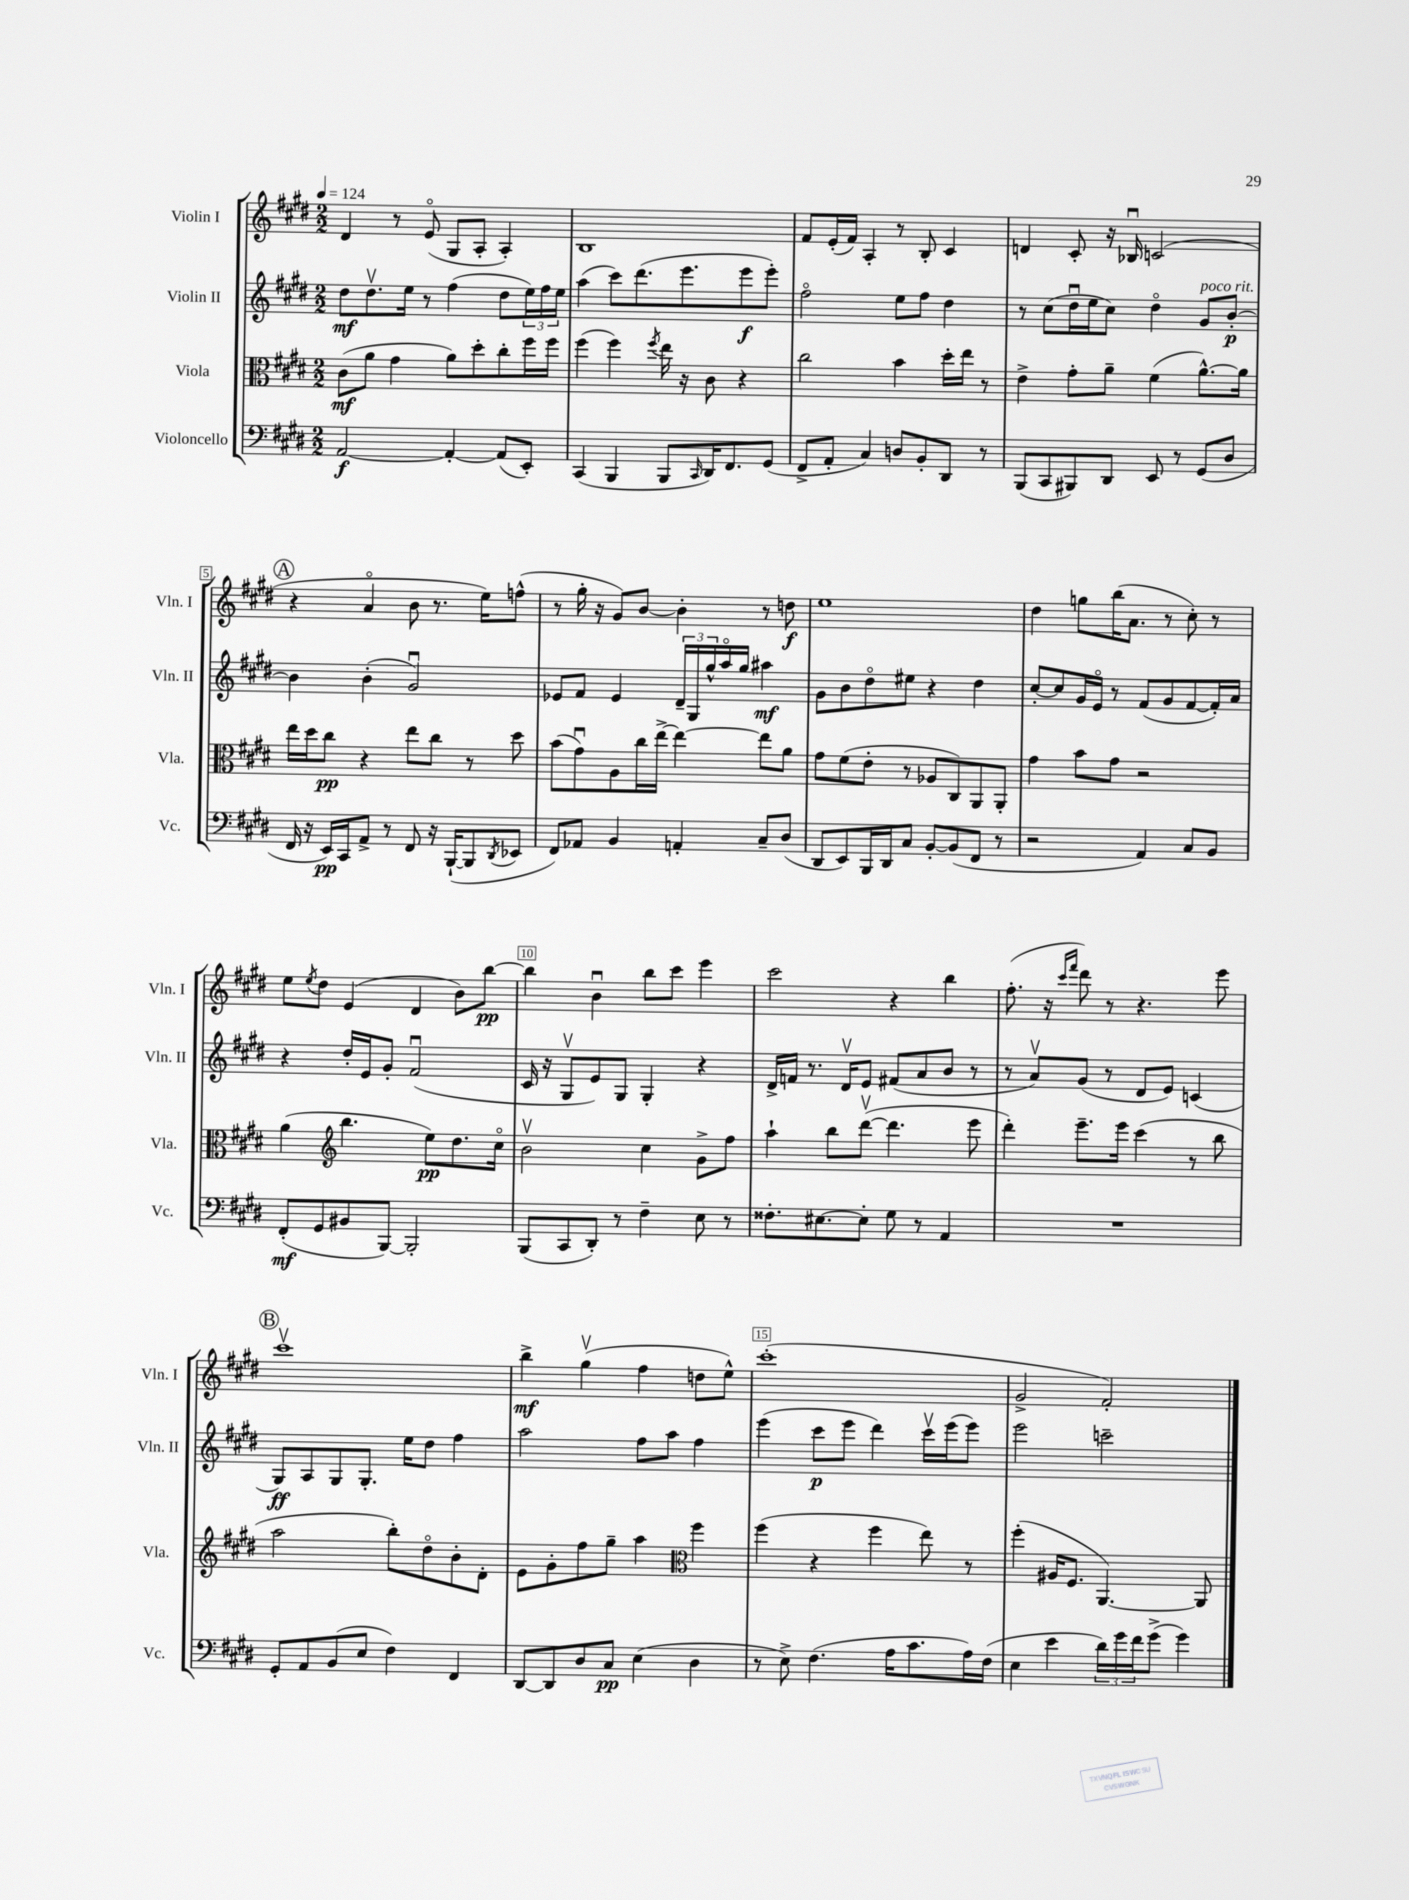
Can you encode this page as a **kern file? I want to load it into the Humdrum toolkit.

**kern	**dynam	**kern	**dynam	**kern	**dynam	**kern	**dynam
*part4	*part4	*part3	*part3	*part2	*part2	*part1	*part1
*staff4	*staff4	*staff3	*staff3	*staff2	*staff2	*staff1	*staff1
*I"Violoncello	*	*I"Viola	*	*I"Violin II	*	*I"Violin I	*
*I'Vc.	*	*I'Vla.	*	*I'Vln. II	*	*I'Vln. I	*
*clefF4	*	*clefC3	*	*clefG2	*	*clefG2	*
*k[f#c#g#d#]	*	*k[f#c#g#d#]	*	*k[f#c#g#d#]	*	*k[f#c#g#d#]	*
*M2/2	*	*M2/2	*	*M2/2	*	*M2/2	*
*MM124	*	*MM124	*	*MM124	*	*MM124	*
=1	=1	=1	=1	=1	=1	=1	=1
[2AA/	f	(8c#\L	mf	8dd#\L	mf	4d#/	.
.	.	8a\J	.	8.dd#v\	.	.	.
.	.	4g#\	.	.	.	8r	.
.	.	.	.	16ee\Jk	.	.	.
.	.	.	.	8r	.	(8e/	.
4AA'/_	.	8a\L)	.	(4ff#\	.	8G#/L	.
.	.	8dd#'\	.	.	.	8A'/J	.
(8AA/L]	.	8cc#'\	.	8dd#\L	.	4A'/)	.
8EE'/J)	.	16ff#\L	.	24ee\L)	.	.	.
.	.	.	.	24ff#\	.	.	.
.	.	16ff#\JJ	.	.	.	.	.
.	.	.	.	24ee\JJ	.	.	.
=2	=2	=2	=2	=2	=2	=2	=2
(4CC#/	.	(4ff#\	.	(4aa\	.	1B	.
4BBB/	.	4ff#\)	.	8ccc#\L)	.	.	.
.	.	.	.	(8.ddd#\	.	.	.
.	.	8qff#/	.	.	.	.	.
8BBB/L	.	16ee\	.	.	.	.	.
.	.	16r	.	8.eee\	.	.	.
16qqCC#/	.	.	.	.	.	.	.
16DD#/K)	.	8c#\	.	.	.	.	.
8.FF#/	.	.	.	.	.	.	.
.	.	4r	.	8eee\	f	.	.
(8GG#/J	.	.	.	8eee'\J)	.	.	.
=3	=3	=3	=3	=3	=3	=3	=3
8FF#^/L	.	2cc#\	.	2ff#\	.	8f#/L	.
8AA'/J	.	.	.	.	.	(16e'/L	.
.	.	.	.	.	.	16f#/JJ)	.
4C#/)	.	.	.	.	.	4A'/	.
8Dn/L	.	4b\	.	8ee\L	.	8r	.
8BB'/	.	.	.	8ff#\J	.	8B'/	.
8DD#/J	.	16dd#'\LL	.	4dd#\	.	4c#/	.
.	.	16ee\JJ	.	.	.	.	.
8r	.	8r	.	.	.	.	.
=4	=4	=4	=4	=4	=4	=4	=4
(8BBB/L	.	4e^\	.	8r	.	4dn/	.
8CC#/	.	.	.	(8cc#\L	.	.	.
8BBB#X/)	.	8g#'\L	.	16dd#u\L	.	8c#'/	.
.	.	.	.	16ee\J	.	.	.
8DD#/J	.	8a~\J	.	8cc#\J)	.	16r	.
.	.	.	.	.	.	16B-Xu/	.
8EE/	.	(4f#\	.	4dd#\	.	(2cn/	.
8r	.	.	.	.	.	.	.
!	!	!	!	!LO:TX:a:i:t=poco rit.	!	!	!
(8GG#/L	.	[8.a^^\L)	.	8g#/L	.	.	.
8D#/J	.	.	.	[8b'/J	p	.	.
.	.	16a\Jk]	.	.	.	.	.
!!LO:LB:g=z
!!LO:REH:place=s1:t=A
=5	=5	=5	=5	=5	=5	=5	=5
16FF#/	.	16ee\LL	.	4b\]	.	4r	.
16r	.	16dd#\J	.	.	.	.	.
16EE/LL)	pp	8cc#\J	pp	.	.	.	.
16CC#/J	.	.	.	.	.	.	.
8AA^/J	.	4r	.	(4b'\	.	4a/	.
8r	.	.	.	.	.	.	.
8FF#/	.	8ee\L	.	2g#u/)	.	8b\	.
16r	.	8cc#\J	.	.	.	8.r	.
([16BBB`/KL	.	.	.	.	.	.	.
8BBB/]	.	8r	.	.	.	.	.
.	.	.	.	.	.	16ee\KL)	.
8qDD#/	.	.	.	.	.	.	.
8EE-X/J	.	8dd#\	.	.	.	(8ffn^^\J	.
=6	=6	=6	=6	=6	=6	=6	=6
8FF#/L)	.	(8b\L	.	8e-X/L	.	8r	.
8AA-X/J	.	8g#u\)	.	8f#/J	.	16gg#'\	.
.	.	.	.	.	.	16r	.
4BB/	.	8A\	.	4e-/	.	8g#/L)	.
.	.	16cc#\L	.	.	.	[8b/J	.
.	.	[16ee^\JJ	.	.	.	.	.
4AAn'/	.	4ee\_	.	24d#~/LL	.	4b'\]	.
.	.	.	.	24G#/	.	.	.
.	.	.	.	24gg#^^/	.	.	.
.	.	.	.	16aa/	.	.	.
.	.	.	.	16gg#/JJ	.	.	.
8C#~/L	.	8ee\L]	.	4aa#X\	mf	8r	.
(8D#/J	.	8a\J	.	.	.	8ddn\	f
=7	=7	=7	=7	=7	=7	=7	=7
8DD#/L	.	8g#\L	.	8g#\L	.	1ee	.
8EE/)	.	(8f#\	.	8b\	.	.	.
16BBB/L	.	8e'\J	.	8dd#\	.	.	.
16DD#/J	.	.	.	.	.	.	.
8C#/J	.	8r	.	8ee#X\J	.	.	.
[8BB'/L	.	8A-X/L	.	4r	.	.	.
(8BB/]	.	8C#/)	.	.	.	.	.
8FF#/J	.	8AA/	.	4dd#\	.	.	.
8r	.	8AA'/J	.	.	.	.	.
=8	=8	=8	=8	=8	=8	=8	=8
2r	.	4g#\	.	[8cc#'/L	.	4dd#\	.
.	.	.	.	8cc#/]	.	.	.
.	.	8b\L	.	16g#/L	.	8ggn\L	.
.	.	.	.	16e/JJ	.	.	.
.	.	8g#\J	.	8r	.	(16bb\K	.
.	.	.	.	.	.	8.a\J	.
4AA/)	.	2r	.	(8f#/L	.	.	.
.	.	.	.	8g#/	.	8r	.
8C#/L	.	.	.	[8f#/	.	8cc#'\)	.
8BB/J	.	.	.	16f#'/L])	.	8r	.
.	.	.	.	16a/JJ	.	.	.
!!LO:LB:g=z
=9	=9	=9	=9	=9	=9	=9	=9
(8FF#'/L	mf	(4a\	.	4r	.	8ee\L	.
.	.	.	.	.	.	8qee/	.
8GG#/	.	.	.	.	.	8dd#\J	.
*	*	*clefG2	*	*	*	*	*
8BB#X/	.	4.bb\	.	16dd#'/LL	.	(4e/	.
.	.	.	.	16e/J	.	.	.
[8BBB/J)	.	.	.	8g#'/J	.	.	.
2BBB'/]	.	.	.	(2f#u/	.	4d#/	.
.	.	8ee\L)	pp	.	.	.	.
.	.	8.dd#\	.	.	.	8b\L)	.
.	.	.	.	.	.	[8bb\J	pp
.	.	16cc#\Jk	.	.	.	.	.
=10	=10	=10	=10	=10	=10	=10	=10
(8BBB/L	.	2bv\	.	16c#/	.	4bb\]	.
.	.	.	.	16r	.	.	.
8CC#/	.	.	.	8G#v/L	.	.	.
8DD#'/J)	.	.	.	8e/)	.	4bu\	.
8r	.	.	.	8G#/J	.	.	.
4F#~\	.	4cc#\	.	4G#'/	.	8bb\L	.
.	.	.	.	.	.	8ccc#\J	.
8E\	.	8g#^\L	.	4r	.	4eee\	.
8r	.	8ff#\J	.	.	.	.	.
=11	=11	=11	=11	=11	=11	=11	=11
8.F##X'\L	.	4aa`\	.	16d#^/LL	.	2ccc#\	.
.	.	.	.	16fn/JJ	.	.	.
.	.	.	.	8.r	.	.	.
[8.E#X\	.	.	.	.	.	.	.
.	.	8bb\L	.	.	.	.	.
.	.	.	.	16d#v/KL	.	.	.
8E#'\J]	.	([8ddd#v\J	.	8e/J	.	.	.
8G#\	.	4.ddd#\]	.	(8f#X/L	.	4r	.
8r	.	.	.	8a/	.	.	.
4AA/	.	.	.	8b/J	.	4bb\	.
.	.	8eee\	.	8r	.	.	.
=12	=12	=12	=12	=12	=12	=12	=12
1r	.	4ddd#'\)	.	8r	.	(8.ff#'\	.
.	.	.	.	8av/L)	.	.	.
.	.	.	.	.	.	16r	.
.	.	.	.	.	.	16qqccc#/LL	.
.	.	.	.	.	.	16qqfff#/JJ	.
.	.	8.eee~\L	.	(8g#/J	.	8ddd#\)	.
.	.	.	.	8r	.	8r	.
.	.	16eee\Jk	.	.	.	.	.
.	.	(4ccc#\	.	8d#/L	.	4.r	.
.	.	.	.	8e/J)	.	.	.
.	.	8r	.	(4cn/	.	.	.
.	.	8bb\	.	.	.	8eee\	.
!!LO:LB:g=z
!!LO:REH:place=s1:t=B
=13	=13	=13	=13	=13	=13	=13	=13
8GG#'/L	.	2aa\	.	8G#/L)	ff	1ccc#v	.
8AA/	.	.	.	8A/	.	.	.
(8BB/	.	.	.	8G#/	.	.	.
8E/J	.	.	.	8.G#'/J	.	.	.
4F#\)	.	8bb'\L)	.	.	.	.	.
.	.	.	.	16ee\KL	.	.	.
.	.	8dd#\	.	8dd#\J	.	.	.
4FF#/	.	8b'\	.	4ff#\	.	.	.
.	.	8d#'\J	.	.	.	.	.
=14	=14	=14	=14	=14	=14	=14	=14
[8DD#/L	.	8e\L	.	2aa\	.	4bb^\	mf
8DD#/]	.	8g#'\	.	.	.	.	.
8D#/	.	8ff#\	.	.	.	(4gg#v\	.
8C#/J	pp	8gg#~\J	.	.	.	.	.
(4E\	.	4aa\	.	8ff#\L	.	4ff#\	.
.	.	.	.	8aa\J	.	.	.
*	*	*clefC3	*	*	*	*	*
4D#\	.	4ff#\	.	4ff#\	.	8ddn\L	.
.	.	.	.	.	.	8ee^^\J)	.
=15	=15	=15	=15	=15	=15	=15	=15
8r	.	(4ff#\	.	(4eee\	.	(1ccc#'	.
8E^\)	.	.	.	.	.	.	.
(4.F#\	.	4r	.	8ccc#\L	p	.	.
.	.	.	.	8eee\J	.	.	.
.	.	4ff#\	.	4ddd#\)	.	.	.
16A\KL	.	.	.	.	.	.	.
8.c#\	.	.	.	.	.	.	.
.	.	8ee\)	.	16ccc#v\LL	.	.	.
.	.	.	.	(16eee\J	.	.	.
16A\L)	.	8r	.	8eee\J)	.	.	.
(16F#\JJ	.	.	.	.	.	.	.
=16	=16	=16	=16	=16	=16	=16	=16
4E\	.	(4ff#'\	.	2eee\	.	2g#^/	.
4e\	.	16A#X/KL	.	.	.	.	.
.	.	8.F#/J	.	.	.	.	.
24d#\LL)	.	[4.AA/)	.	2cccn~\	.	2f#'/)	.
24g#\	.	.	.	.	.	.	.
24f#\J	.	.	.	.	.	.	.
(8g#^\J	.	.	.	.	.	.	.
4g#\)	.	.	.	.	.	.	.
.	.	8AA/]	.	.	.	.	.
==	==	==	==	==	==	==	==
*-	*-	*-	*-	*-	*-	*-	*-
